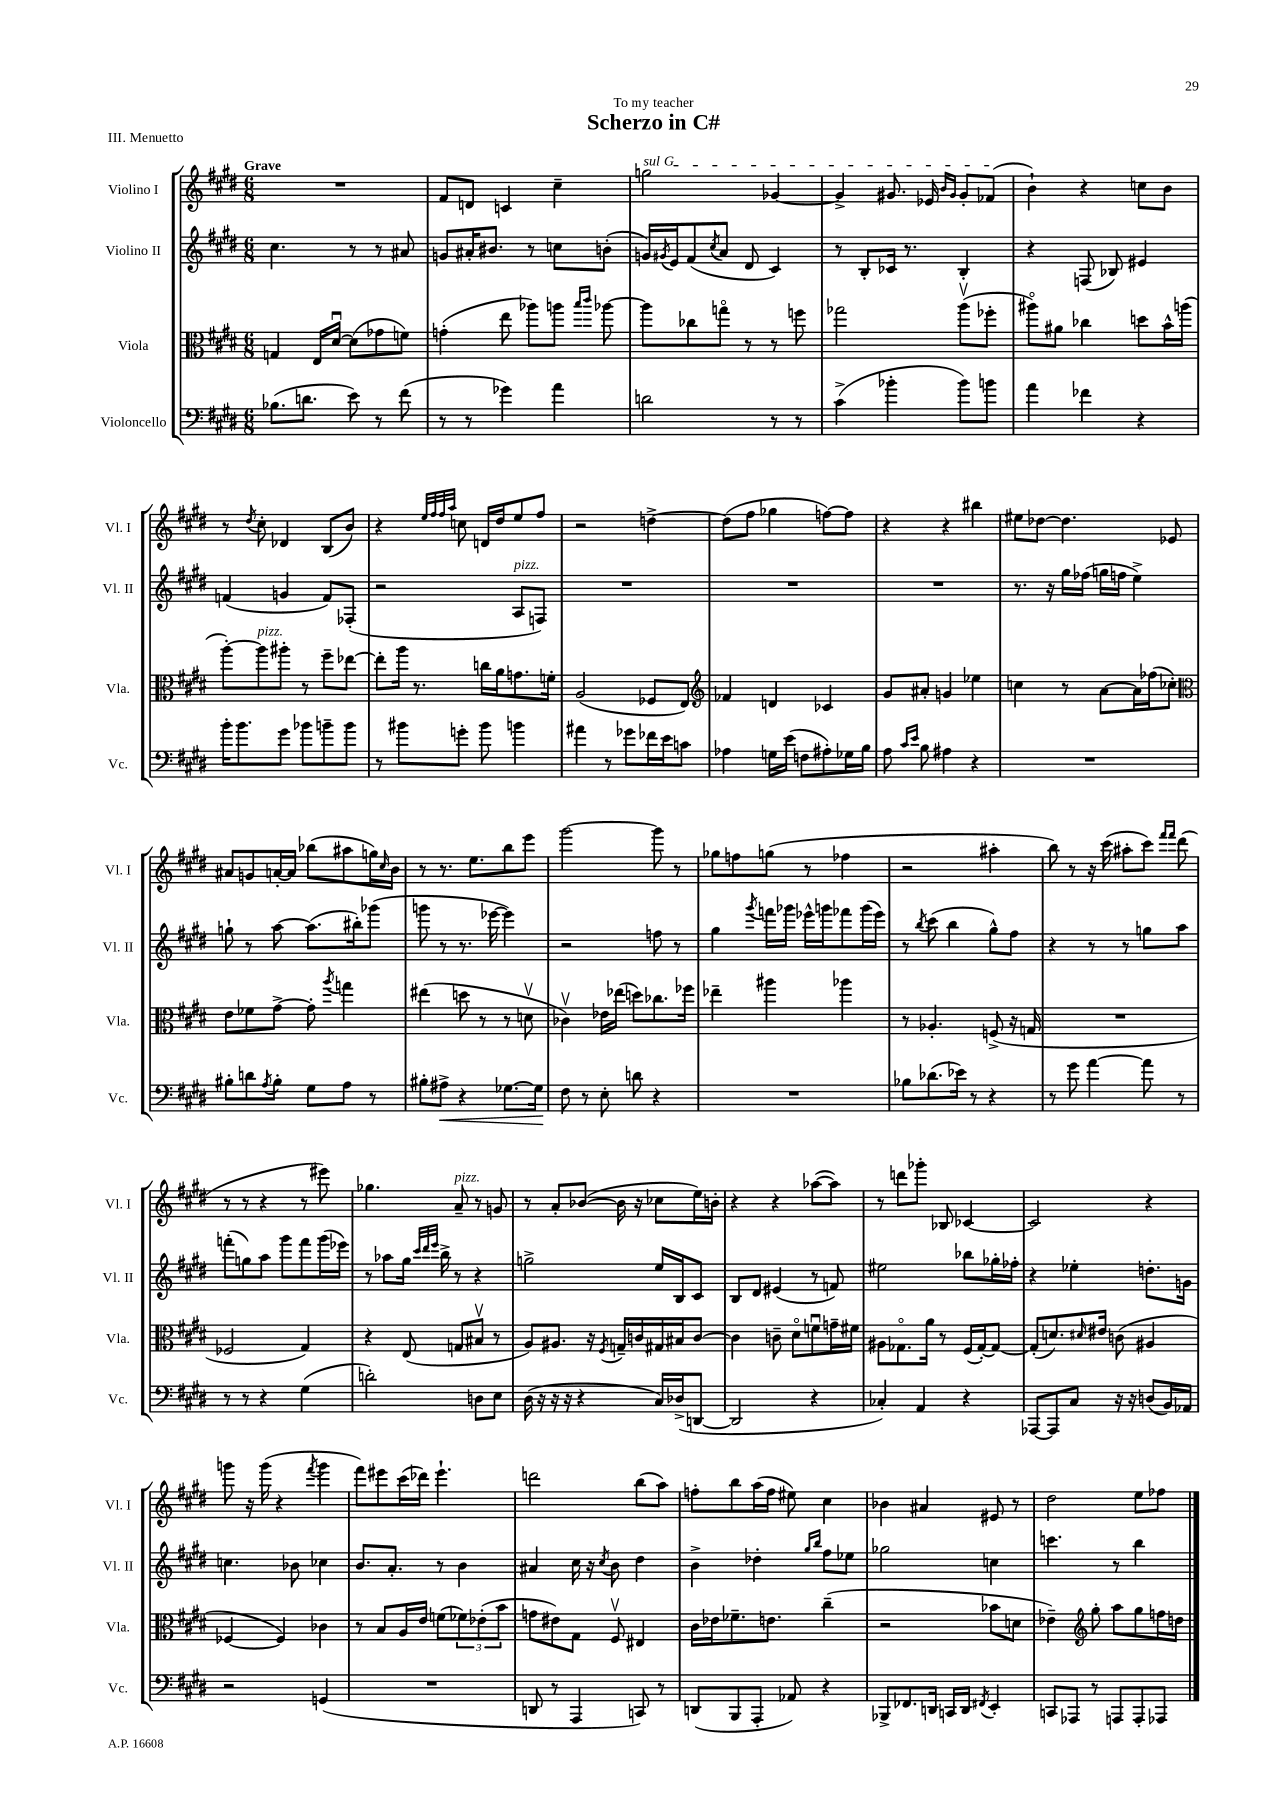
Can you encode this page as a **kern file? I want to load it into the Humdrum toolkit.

**kern	**kern	**kern	**kern
*staff4	*staff3	*staff2	*staff1
*clefF4	*clefC3	*clefG2	*clefG2
*k[f#c#g#d#]	*k[f#c#g#d#]	*k[f#c#g#d#]	*k[f#c#g#d#]
*M6/8	*M6/8	*M6/8	*M6/8
(8.B-	4G	4.cc#	2.r
8.d	.	.	.
.	16E	.	.
.	[16d#u	.	.
8e)	(8d#]	8r	.
8r	8g-	8r	.
(8f#	8f)	8a#	.
=	=	=	=
8r	(4g'	8g	8f#
8r	.	16a#'	8d
.	.	8.b#	.
4g-)	8ee	.	4c
.	8aa-)	8r	.
4a	8aa	8cc	4cc#~
.	16qqbb	.	.
.	16qqccc#	.	.
.	[8aa-	(8b'	.
=	=	=	=
2d	8aa-]	16g)	2gg
.	.	8qg#	.
.	.	16e	.
.	8cc-	(8f#	.
.	.	8qcc#	.
.	8ggo	8a	.
.	8r	8d#	.
8r	8r	4c#)	[4g-
8r	8ff	.	.
=	=	=	=
(4c#^	2gg-	8r	4g-^]
.	.	8B'	.
4b-'	.	16c-	8.g#
.	.	8.r	.
.	.	.	16e-
.	.	.	16qqb
.	.	.	16qqg#
8b-)	(8aav	4B'	8g#'
8b	8ff-'	.	(8f-
=	=	=	=
4a	8aa#o)	4r	4b`)
.	8a#	.	.
4f-	4cc-	(8F	4r
.	.	8B-)	.
4r	8dd	4e#	8cc
.	16b^^	.	8b
.	(16aa	.	.
=	=	=	=
16b'	[8aa')	(4f	8r
8.b	.	.	.
.	.	.	8qdd#
.	8aa]	.	8cc#'
8g#	8aa#'	4g	4d-
8b-	8r	.	.
8b~	8ff#~	8f)	(8B
8b	[8ee-	(8F-'	8b)
=	=	=	=
8r	8ee-']	2r	4r
8b#	16aa	.	.
.	8.r	.	.
.	.	.	32qqee
.	.	.	32qqff#
.	.	.	32qqff#
.	.	.	32qqaa
8g'	.	.	8cc
8b#	16cc	.	16d
.	16a	.	16dd#
4b	8.g	8A	8ee
.	.	8F)	8ff#
.	16f'	.	.
=	=	=	=
4a#	(2A	2.r	2r
8r	.	.	.
8g-	.	.	.
16f-	8F-	.	[4dd^
16e	.	.	.
8c	8E)	.	.
=	=	=	=
*	*clefG2	*	*
4A-	4f-	2.r	(8dd]
.	.	.	8ff#
16G	4d	.	4gg-
(16e	.	.	.
8F	.	.	.
8A#')	4c-	.	[8ff)
16G-	.	.	8ff]
16B	.	.	.
=	=	=	=
8A	8g#	2.r	4r
16qqc#	.	.	.
16qqe	.	.	.
8B	8a#'	.	.
4A#	4g	.	4r
4r	4ee-	.	4bb#
=	=	=	=
2.r	4cc	8.r	8ee#
.	.	.	[8dd-
.	.	16r	.
.	8r	16gg#	4.dd-]
.	.	(16ff-	.
.	[8a	16gg	.
.	.	16ff	.
.	16a]	4ee^)	.
.	(16ff-	.	.
.	8cc-')	.	8e-
=	=	=	=
*	*clefC3	*	*
8B#'	8e	8gg`	8a#
8d	8f-	8r	8g
8qA	.	.	.
8B#'	[8g#^	[8aa	[16a'
.	.	.	16a]
8G#	8g#']	(8.aa]	(8bb-
.	8qaa	.	.
8A	4gg	.	8aa#
.	.	16bb#')	.
8r	.	(8ggg-	16gg)
.	.	.	16qqcc#
.	.	.	16b
=	=	=	=
8B#'	(4ee#	8ggg	8r
8A#^	.	8r	8.r
4r	8dd	8.r	.
.	.	.	8.ee
.	8r	.	.
.	.	[16eee-	.
[8.G-	8r	4eee-])	8bb
.	8dv	.	8eee
16G-]	.	.	.
=	=	=	=
8F#	4c-v)	2r	[2ggg#
8r	.	.	.
8E'	16e-	.	.
.	(16ee-	.	.
8d	8dd)	.	.
4r	8.cc-	8ff	8ggg#]
.	.	8r	8r
.	16ff-	.	.
=	=	=	=
2.r	4ee-~	4gg#	8gg-
.	.	.	8ff
.	.	8qggg#	.
.	4aa#	16fff	(8gg
.	.	16ggg-	.
.	.	16eee-^^	8r
.	.	16ggg	.
.	4aa-	8fff-	4ff-
.	.	(16ggg	.
.	.	16eee-)	.
=	=	=	=
8B-	8r	8r	2r
.	.	8qbb	.
(8.d-	4.A-'	(8ccc#	.
.	.	4bb	.
16e-)	.	.	.
8r	.	.	.
4r	(8F^	8gg#^^)	4aa#'
.	16r	8ff#	.
.	16G	.	.
=	=	=	=
8r	2.r	4r	8bb)
8g#	.	.	8r
[4a	.	8r	16r
.	.	.	(16ccc#
.	.	8r	8aa#'
8a]	.	8gg	8ccc#)
.	.	.	16qqfff#
.	.	.	16qqfff#
8r	.	8aa	(8ddd#
=	=	=	=
8r	2F-	(8fff'	8r
8r	.	8gg)	8r
4r	.	8aa	4r
.	.	8ggg#	.
(4G#	4G#)	8fff	8r
.	.	(16ggg#	8eee#)
.	.	16eee-)	.
=	=	=	=
2d')	4r	8r	4.gg-
.	.	8aa-	.
.	(8E	16gg#	.
.	.	32qqccc#	.
.	.	32qqddd#	.
.	.	32qqeee	.
.	.	16bb^	.
.	8G	8r	8a~
8D	8B#v	4r	8r
8E	8r	.	8g
=	=	=	=
(16D#	8A)	2gg^	8r
16r	.	.	.
16r	8.A#	.	8a'
16r	.	.	.
4r	.	.	([8b-
.	16r	.	.
.	8qF#	.	.
.	16G~	.	16b-]
.	16c	.	16r
16C#)	16G#	16ee	8cc-
(16D-^	16B#	16B	.
[8DD	[8c	8c#	16ee)
.	.	.	16b'
=	=	=	=
2DD]	4c]	8B	4r
.	.	8d#	.
.	8c~	(4e#	4r
.	8d#o	.	.
4r	8fu	8r	([8aa-
.	16g~	8f)	8aa-])
.	16f#	.	.
=	=	=	=
4C-')	8A#	2ee#	8r
.	8.G-o	.	8ddd
4AA	.	.	8ggg-'
.	16a	.	.
.	8r	.	8B-
4r	(16F#	8bb-	[4c-
.	[16G-')	.	.
.	8G-_	16gg-'	.
.	.	16ff-'	.
=	=	=	=
[8AAA-	(8G-']	4r	2c-]
8AAA-]	8.d)	.	.
8C#	.	4ee-'	.
.	16qqd#	.	.
.	16e#	.	.
16r	(8c	.	.
16r	.	.	.
(8D	4A#	8.dd'	4r
16BB)	.	.	.
16AA-	.	16g	.
=	=	=	=
2r	[4F-	4.cc	8ggg
.	.	.	16r
.	.	.	(16ggg
.	4F-])	.	4r
.	.	8b-	.
.	.	.	8qfff#
(4GG	4c-	4cc-	4ggg
=	=	=	=
2.r	8r	8.b	8fff#)
.	8B	.	8eee#
.	.	8.a'	.
.	16A	.	(16ccc#
.	16e	.	16ddd-)
.	(8f	8r	4.eee#`
.	12f-)	4b	.
.	(12e-'	.	.
.	12b	.	.
=	=	=	=
8DD	8g	4a#	2ddd
8r	8e#)	.	.
4AAA	8G#	16cc#	.
.	.	16r	.
.	.	8qcc#	.
.	8F#v	8b	.
8CC)	4E#	4dd#	(8bb
8r	.	.	8aa)
=	=	=	=
(8DD	16c#	4b^	8ff'
.	16e-	.	.
8BBB	8.f-~	.	8bb
8AAA'	.	4dd-'	(16aa
.	8.e	.	16ff
8AA-)	.	.	8ee#)
.	.	16qqgg#	.
.	.	16qqbb	.
4r	(4cc#~	8ff#	4cc#
.	.	8ee-	.
=	=	=	=
8BBB-^	2r	2gg-	4b-
8.FF-	.	.	.
.	.	.	4a#
16DD	.	.	.
16CC	.	.	.
16DD	.	.	.
8qFF#	.	.	.
4EE'	8b-	4cc	8e#
.	8d	.	8r
=	=	=	=
8CC	4e-~)	4.ccc	2dd#
8AAA-	.	.	.
*	*clefG2	*	*
8r	8gg#'	.	.
8AAA	8aa	8r	.
8AAA'	8gg#	4bb	8ee
8AAA-	16ff	.	8ff-
.	16dd	.	.
==	==	==	==
*-	*-	*-	*-
